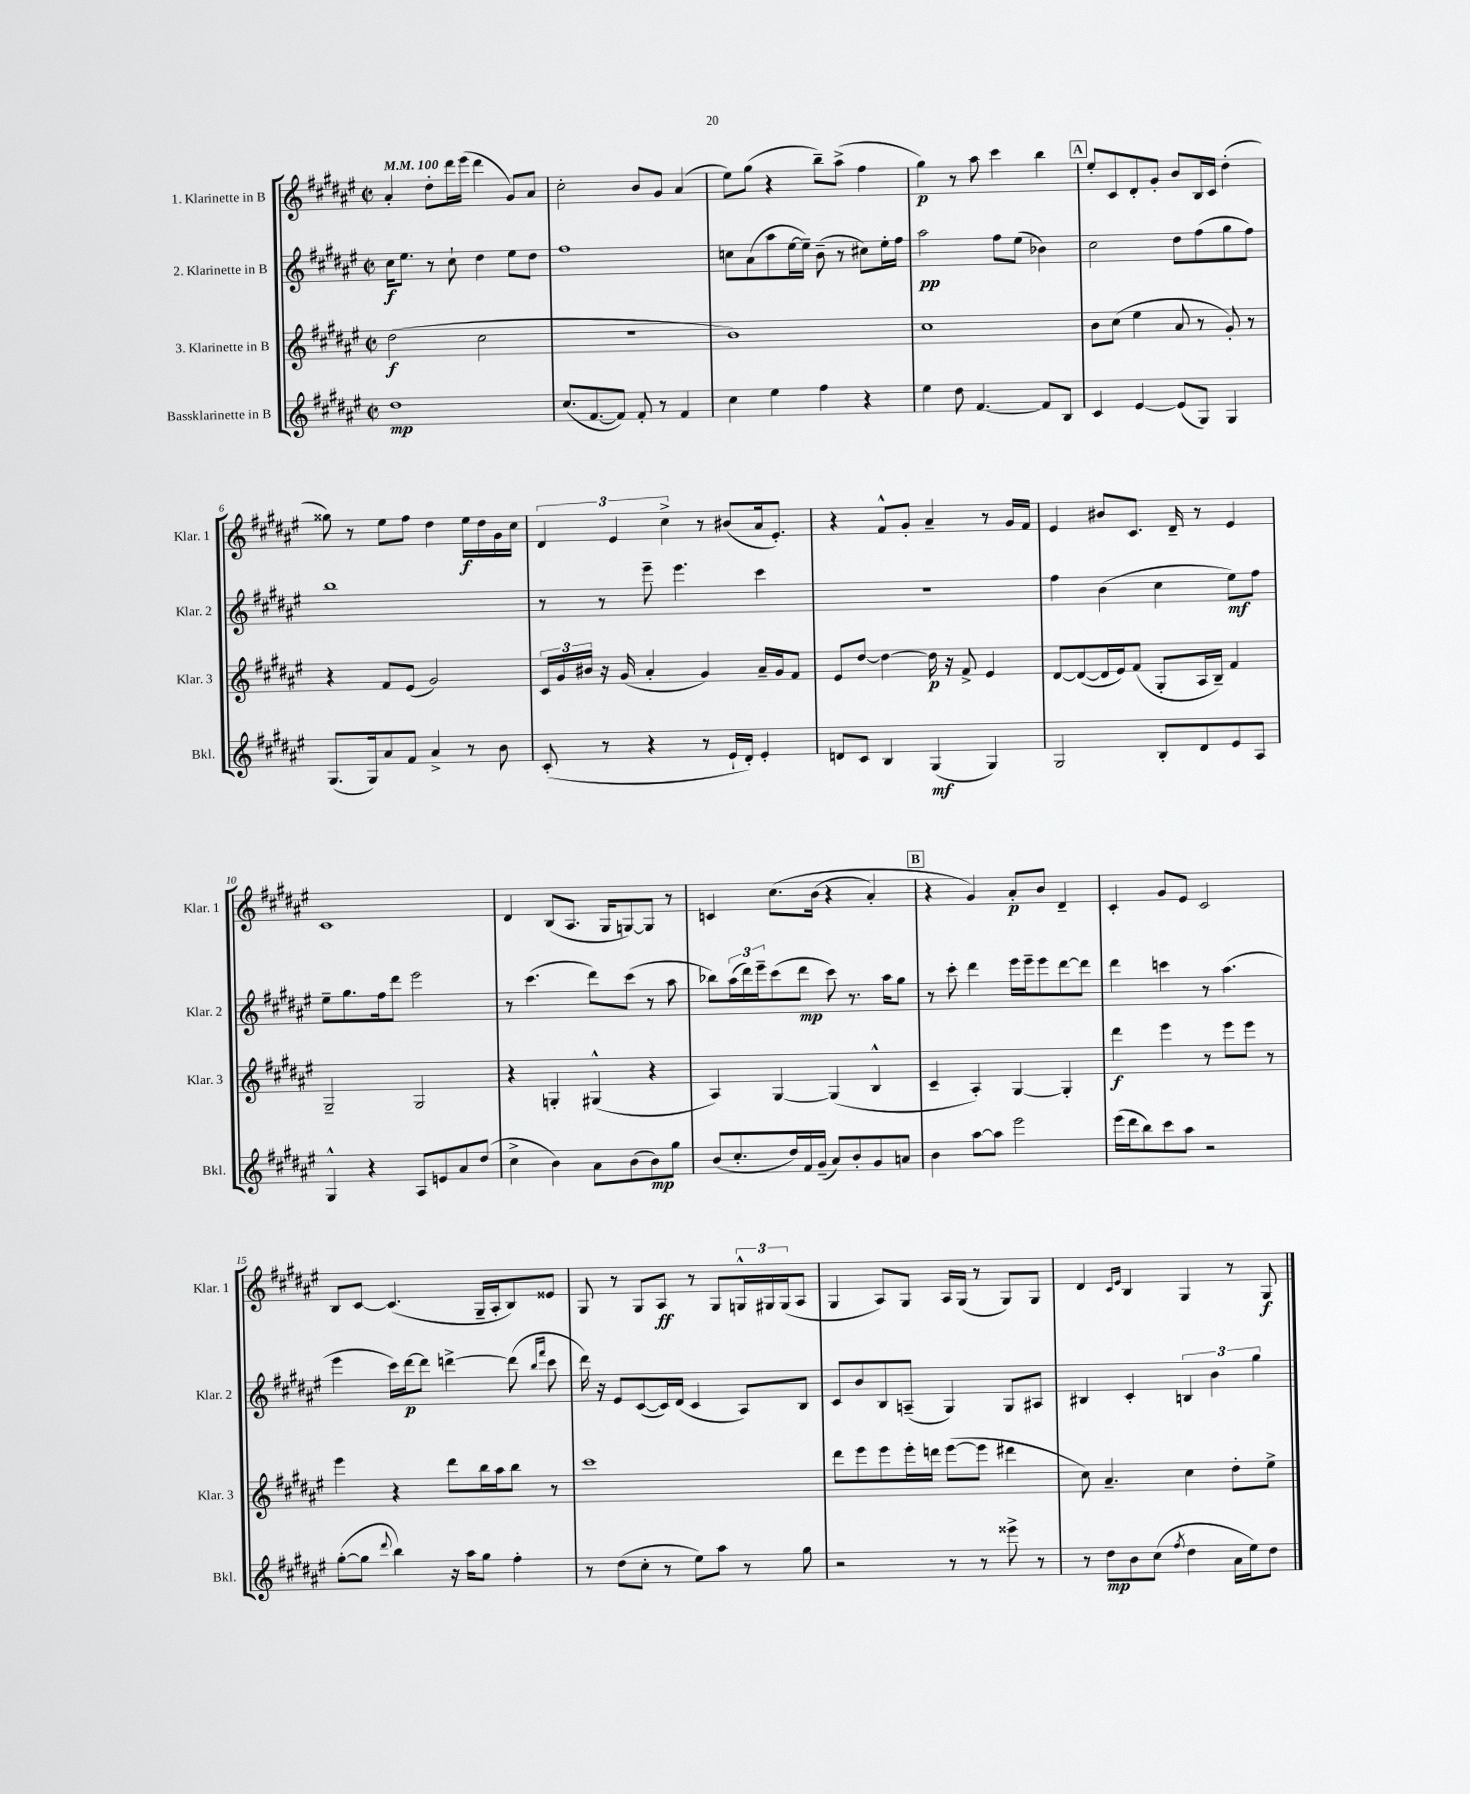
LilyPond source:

<<
\new StaffGroup <<
\new Staff = "s0" \with { instrumentName = "1. Klarinette in B" shortInstrumentName = "Klar. 1" } {
    \clef treble \key fis \major \defaultTimeSignature \time 2/2 \tempo 4 = 100
    ais'4-. dis''8-. dis'''16 eis'''16( dis'''4 gis'8) ais'8 |
    cis''2-. b'8 gis'8 ais'4( |
    eis''8) gis''8( r4 b''8--) ais''8->( fis''4 |
    gis''4\p) r8 ais''8 cis'''4 b''4 |
    \mark \markup { \box "A" } eis''8-. cis'8 dis'8-. gis'8-. b'8 b16 cis'16 dis''4-.( |
    gisis''8) r8 eis''8 fis''8 dis''4 eis''16\f dis''16 gis'16 cis''16 |
    \tuplet 3/2 { dis'4 eis'4 cis''4-> } r8 bis'8( ais'16 eis'8.-.) |
    r4 fis'8-^ gis'8-. ais'4-- r8 gis'16 fis'16 |
    eis'4 bis'8 cis'8. dis'16-- r8 eis'4 |
    cis'1 |
    dis'4 b8( ais8. gis16 g8~) g8 r8 |
    c'4 cis''8.\( b'16( r4 ais'4-.) |
    \mark \markup { \box "B" } r4 gis'4\) ais'8-.\p b'8 dis'4-- |
    cis'4-. gis'8 eis'8 cis'2 |
    b8 cis'8~ cis'4.( gis16-- ais16-. b8) eisis'8 |
    gis8 r8 gis8 ais8\ff r8 gis8 \tuplet 3/2 { g16-^ gis16 gis16( } ais8 |
    gis4 ais8) gis8 ais16 gis16( r8 gis8) gis8 |
    dis'4 \grace { cis'16 eis'16 } b4 gis4 r8 gis8\f \bar "|." |
}
\new Staff = "s1" \with { instrumentName = "2. Klarinette in B" shortInstrumentName = "Klar. 2" } {
    \clef treble \key fis \major \defaultTimeSignature \time 2/2
    cis''16\f eis''8. r8 cis''8-! dis''4 eis''8 dis''8 |
    fis''1 |
    c''8 ais'8( ais''8 eis''16~ eis''16--) b'8--( r8 cis''8) eis''16-. fis''16 |
    ais''2\pp fis''8 eis''8( bes'4) |
    \mark \markup { \box "A" } cis''2 dis''8 fis''8( gis''8 fis''8) |
    b''1 |
    r8 r8 eis'''8-- eis'''4. cis'''4 |
    R1 |
    fis''4 b'4( cis''4 eis''8\mf) fis''8 |
    eis''8-- gis''8. fis''16 dis'''8 eis'''2 |
    r8 cis'''4.( dis'''8) cis'''8( r8 ais''8 |
    bes''8) \tuplet 3/2 { ais''16( dis'''16) eis'''16-- } cis'''8( dis'''8\mp cis'''8) r8. ais''16 gis''8 |
    \mark \markup { \box "B" } r8 cis'''8-. dis'''4 eis'''16 eis'''16-- eis'''8 dis'''8~ dis'''8 |
    dis'''4 c'''4 r8 ais''4.( |
    eis'''4 cis'''16) dis'''16~\p dis'''8 d'''4~-> d'''8( \grace { b''16 fis'''16 } cis'''8 |
    dis'''16) r16 eis'8 cis'8~( cis'16) dis'16( cis'4 ais8) b8 |
    cis'8 b'8 b8 a8--( gis4) gis8 ais8 |
    bis4 cis'4-. \tuplet 3/2 { b4 b'4 gis''4 } \bar "|." |
}
\new Staff = "s2" \with { instrumentName = "3. Klarinette in B" shortInstrumentName = "Klar. 3" } {
    \clef treble \key fis \major \defaultTimeSignature \time 2/2
    dis''2\f( cis''2 |
    r1 |
    b'1) |
    cis''1 |
    \mark \markup { \box "A" } b'8 cis''8( eis''4 ais'8 r8 gis'8-.) r8 |
    r4 fis'8 eis'8( gis'2) |
    \tuplet 3/2 { cis'16 gis'16 bis'16 } r16 gis'16( ais'4-. gis'4) ais'16-- gis'16 fis'8 |
    eis'8 dis''8~ dis''4~ dis''16\p r16 fis'8-> eis'4 |
    dis'8~ dis'8~( dis'16 eis'16) fis'8( gis8-. ais16 b16--) fis'4 |
    gis2-- gis2 |
    r4 g4-. gis4-^( r4 |
    ais4) gis4~ gis4( b4-^ |
    \mark \markup { \box "B" } cis'4-- ais4-.) gis4~ gis4-. |
    dis'''4\f eis'''4 r8 eis'''8 eis'''8 r8 |
    eis'''4 r4 dis'''8 b''16 ais''16 b''8 r8 |
    cis'''1 |
    dis'''8 eis'''8 eis'''8 eis'''16-. d'''16 eis'''8~( eis'''8 dis'''4 |
    cis''8) ais'4.-- cis''4 dis''8-. eis''8-> \bar "|." |
}
\new Staff = "s3" \with { instrumentName = "Bassklarinette in B" shortInstrumentName = "Bkl." } {
    \clef treble \key fis \major \defaultTimeSignature \time 2/2
    dis''1\mp |
    cis''8.( fis'8.~ fis'8) fis'8-. r8 fis'4 |
    cis''4 eis''4 fis''4 r4 |
    eis''4 dis''8 fis'4.~ fis'8 b8 |
    \mark \markup { \box "A" } cis'4 eis'4~ eis'8( gis8) gis4 |
    gis8.( gis16) ais'8 fis'8 ais'4-> r8 b'8 |
    cis'8-.( r8 r4 r8 eis'16-! dis'16-.) eis'4-. |
    d'8 cis'8 b4 gis4\mf( gis4) |
    gis2 b8-. dis'8 eis'8 ais8 |
    gis4-^ r4 ais8 e'8 ais'8 dis''8( |
    cis''4-> b'4) ais'8 b'8( b'8\mp) gis''8 |
    b'8( cis''8.-. dis''16) fis'16 gis'16--( ais'8) b'8-. gis'8 a'8 |
    \mark \markup { \box "B" } b'4 ais''8~ ais''8 eis'''2 |
    eis'''16( dis'''16 b''8) cis'''8 ais''8 r2 |
    gis''8~-.( gis''8 \appoggiatura { dis'''8 } b''4) r16 ais''16 gis''8 fis''4-. |
    r8 dis''8( cis''8-. r8 eis''8) ais''8 r8 gis''8 |
    r2 r8 r8 eisis'''8-> r8 |
    r8 dis''8\mp b'8 cis''8( \acciaccatura { fis''8 } dis''4 ais'16 eis''16) dis''8 \bar "|." |
}
>>
>>
